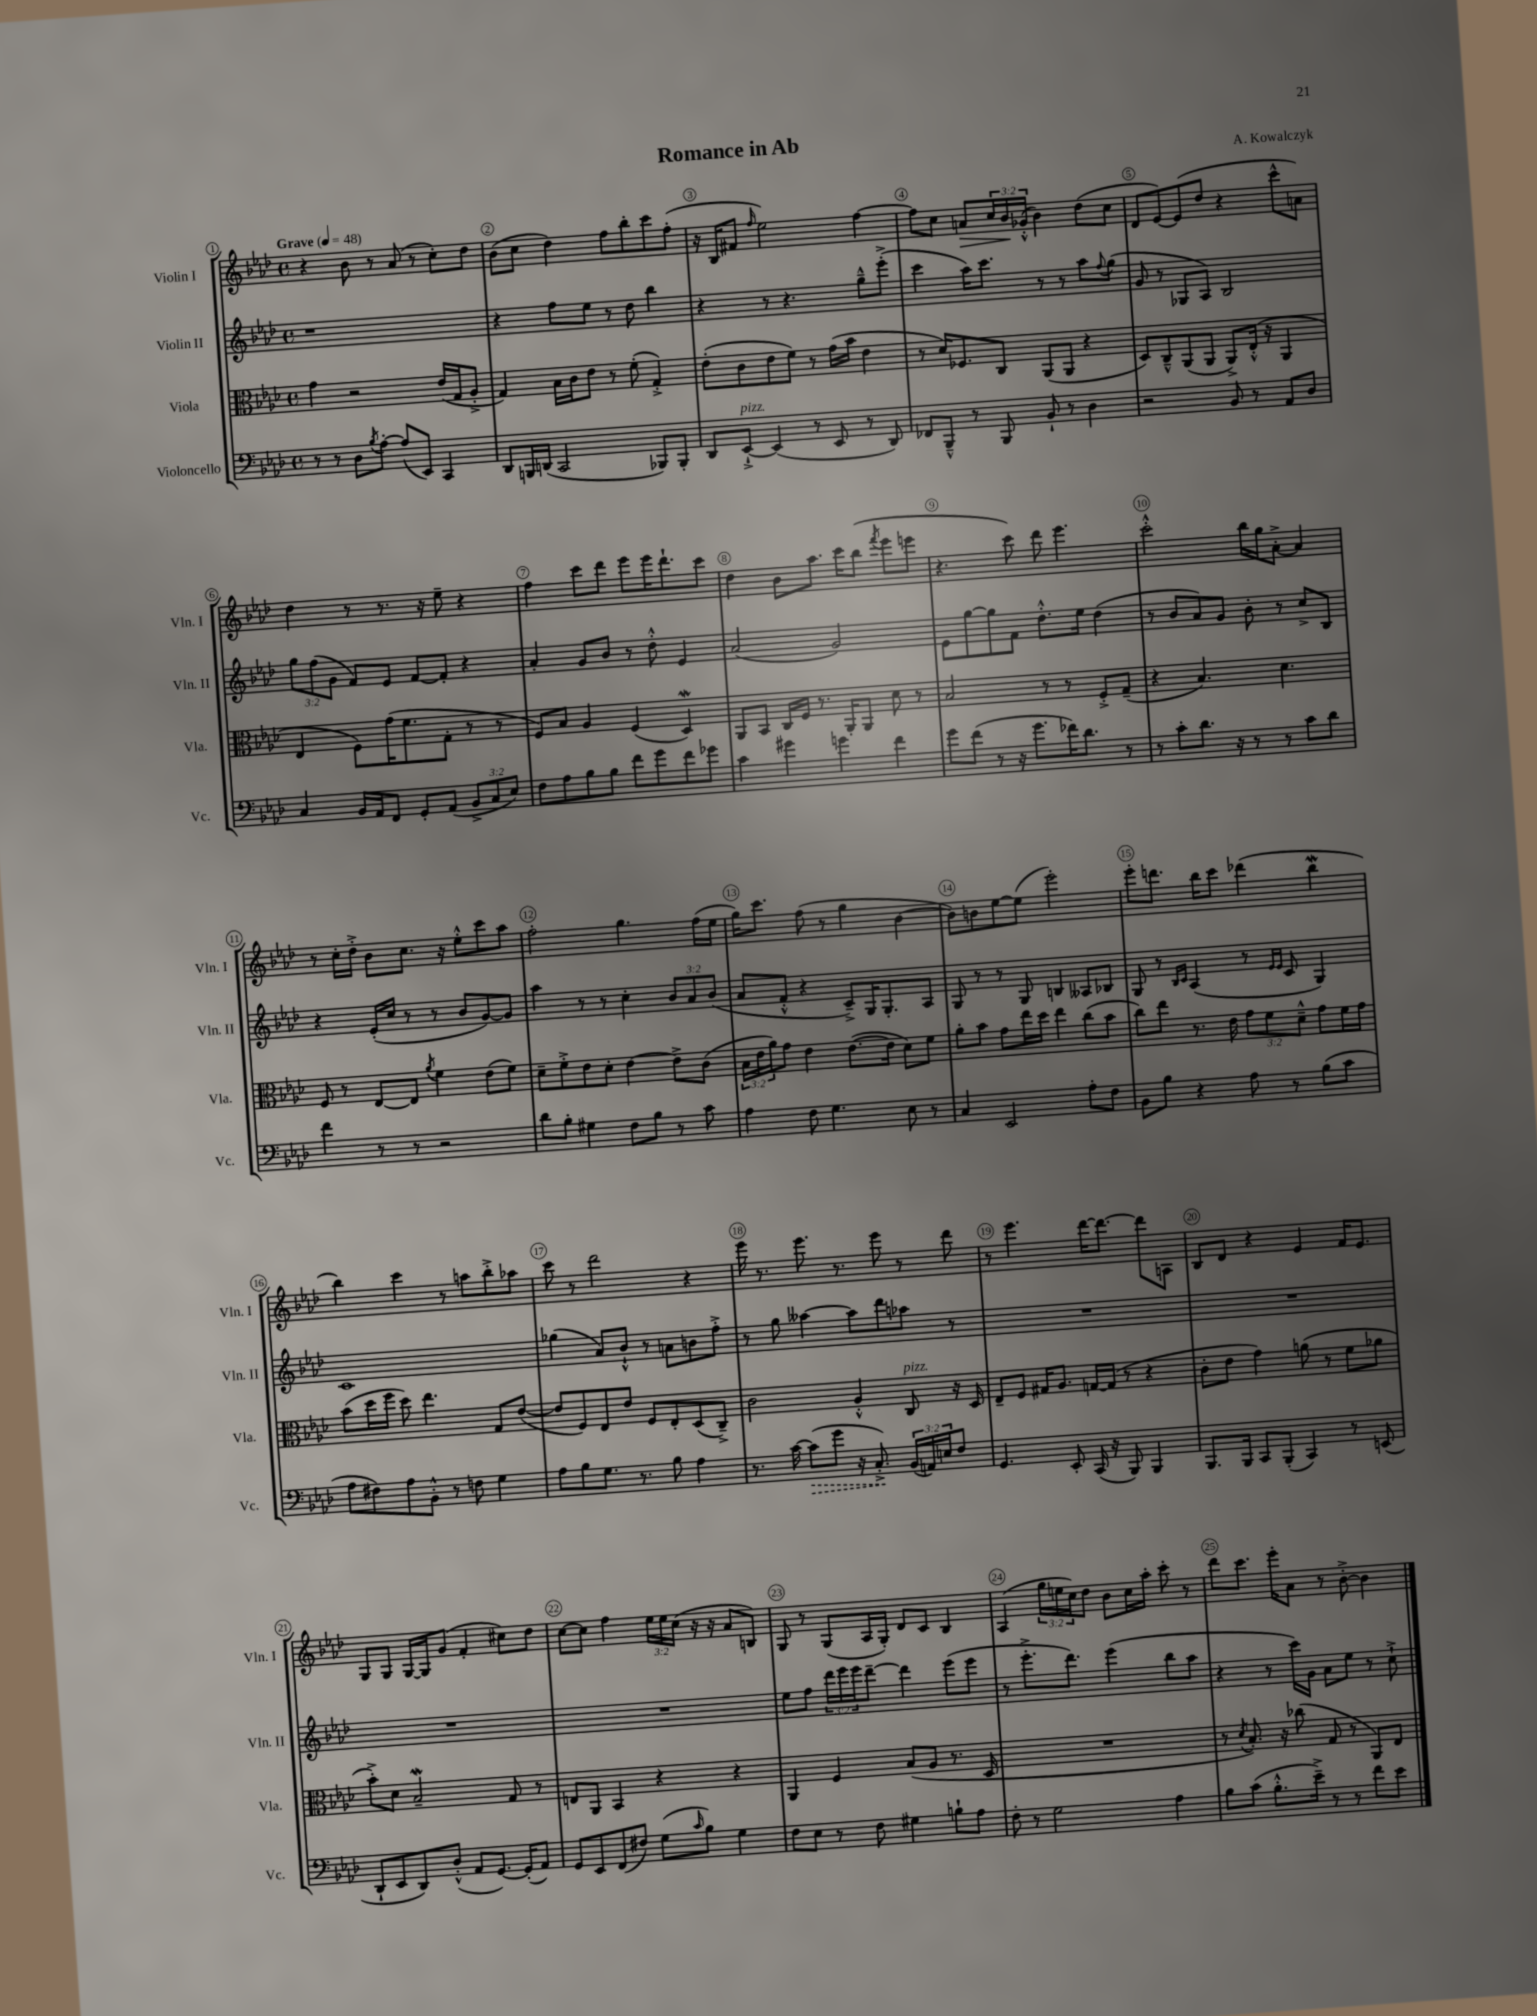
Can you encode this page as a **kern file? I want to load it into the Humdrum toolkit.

**kern	**kern	**kern	**kern
*staff4	*staff3	*staff2	*staff1
*clefF4	*clefC3	*clefG2	*clefG2
*k[b-e-a-d-]	*k[b-e-a-d-]	*k[b-e-a-d-]	*k[b-e-a-d-]
*M4/4	*M4/4	*M4/4	*M4/4
*met(c)	*met(c)	*met(c)	*met(c)
*MM48	*MM48	*MM48	*MM48
8r	4g\	1r	4r
8r	.	.	.
8D-\L	2r	.	8b-\
8qB-/	.	.	.
[8A-'\J	.	.	8r
(8A-/]L	.	.	(8a-/
8EE-/J)	.	.	8r
4CC/	(16e-/LL	.	8cc'\L)
.	16G/J	.	.
.	8A-'^/J	.	8dd-\J
=	=	=	=
8DD-/L	4G/)	4r	(8b-\L
16BBB/L	.	.	8cc\J
(16DD/JJ	.	.	.
2CC/	16B-\LL	8ff\L	4dd-\)
.	16c\J	.	.
.	8e-\J	8ee-\J	.
.	8r	8r	8ff\L
.	(8f'\	8dd-\	8bb-'\
8BBB-/L)	4G'^/)	4bb-\	8ccc\
8BBB-'/J	.	.	(8ff'\J
=	=	=	=
8DD-/L	(8e-'\L	4r	16r
.	.	.	16B-/LK
[8EE-`^/J	8c\	.	8f#/J
.	.	.	16qqff/
(4EE-/]	8e-\	8r	2ee-\)
.	8f\J)	4.r	.
8r	8r	.	.
8EE-/	(16g\LL	.	.
.	16b-\JJ	.	.
8r	4e-\	8gg~^^\L	[4ff\
8DD-/)	.	(8eee-'^\J	.
=	=	=	=
8FF-/L	8r	4ccc\	8ff\]L
8BBB-~^^/J	16d-/LK)	.	8cc\J
.	8.F-/	.	.
8r	.	16aa-\LK)	8a/L
.	.	8.ccc\J	.
8BBB-/	8C/J	.	24cc/L
.	.	.	24b-/
.	.	.	(24g-'^^/JJ
8BB-`/	(8AA-/L	8r	4b-\)
8r	8AA-/J	8r	.
4D-\	4r	8aa-\L	(8dd-\L
.	.	8qqff/	.
.	.	(8gg\J	8cc\J
=	=	=	=
2r	8D-/L)	8g/	8d-/L
.	8C~^^/	8r	[8e-/)
.	(8AA-/	8G-/L	(8e-/]
.	8AA-/J	8A-/J)	8dd-/J
8BB-/	8AA-^/L)	2B-/	4r
8r	(16E-'^^/Jk	.	.
.	16r	.	.
8AA-/L	4AA-/	.	8ccc^^\L
8D-/J	.	.	8a\J)
=	=	=	=
4C/	4E-/	12gg\L	4dd-\
.	.	(12ff\	.
.	.	12g\J	.
16BB-/LL	8F\L)	8f/L)	8r
16AA-/J	.	.	.
8FF/J	(16g\K	8e-/J	8.r
.	8.f\	.	.
8GG'/L	.	[8f/L	.
.	.	.	16r
(8AA-/J	8G'\J	8f'/]J	8ee-~\
12BB-^/L	8r	4r	4r
12C/	.	.	.
.	8r	.	.
12E-/J)	.	.	.
=	=	=	=
8F\L	8F/L)	4a-'/	4ff\
8A-\	8B-/J	.	.
8B-\	4A-/	8g/L	8ccc\L
8B-\J	.	8b-/J	8ddd-\J
8f\L	(4F/	8r	8eee-\L
8g\	.	8dd-'^^\	16eee-\K
.	.	.	8.ddd-`\
8f\	4D-/)	4e-/	.
8g-\J	.	.	8ccc\J
=	=	=	=
4c\	8AA-/L	(2a-/	4dd-\
.	8BB-/J	.	.
4g#\	16C/LL	.	8b-\L
.	16F/JJ	.	.
.	8.r	.	8.aa-\J
4g\	.	2g/)	.
.	16AA-'/LK	.	16ccc\LK
.	8AA-/J	.	(8bb-\J
.	.	.	8qfff/
4f\	8d-\	.	8eee-\L
.	8r	.	8eee\J
=	=	=	=
8g\L	2B-/	8e-\L	4.r
(8f\J	.	[8gg\	.
8r	.	8gg\]	.
16r	.	8f\J	8ccc\)
8.g\L	.	.	.
.	8r	8.dd-'^^\L	8ddd-\
16f-\K)	8r	.	4.eee-\
8.d-\J	.	16ee-\Jk	.
.	8F'^/L	(4dd-\	.
8r	(8G~/J	.	.
=	=	=	=
8r	4r	8r	2ccc'^^\
8c'\L	.	8b-/L	.
8.d-\J	4.B-/)	8a-/)	.
.	.	8g/J	.
16r	.	.	.
8r	.	8b-'\	16bb-\LL
.	.	.	16gg\J
8r	4.d-\	8r	[8a-'^\J
8c\L	.	8cc^/L	4a-/]
8d-\J	.	8B-/J	.
=	=	=	=
4f\	8F/	4r	8r
.	8r	.	16cc'\LL
.	.	.	16dd-'^\JJ
8r	[8E-/L	(16e-'/LL	8b-\L
.	.	16cc/JJ	.
8r	8E-/]J	8r	8.cc\J
.	8qa-/	.	.
2r	4f\	8r	.
.	.	.	16r
.	.	8b-/L	8ee-'^^\L
.	(8e-\L	[8g/)	8ccc\
.	8f\J)	8g/]J	8aa-\J
=	=	=	=
8d-\L	8d-~\L	4aa-\	2ff'\
8B-'\J	8f'^\	.	.
4G#\	8e-\	8r	.
.	8d-'\J	8r	.
8F\L	[4e-\	4cc'\	4.gg\
8B-\J	.	.	.
8r	8e-^\]L	12b-/L	.
.	.	12a-/	.
8c\	(8c\J	.	(16ff\LL
.	.	(12b-/J	.
.	.	.	16ee-\JJ
=	=	=	=
4A-\	24B-\LL	8a-/L	16gg\LK)
.	24e-\	.	.
.	.	.	8.ccc\J
.	24a-\J)	.	.
.	8g\J	8f'^^/J	.
8F\	4e-\	4r	(8ff\
4.G\	.	.	8r
.	([8.e-\L	8c~^/L)	4gg\
.	.	16G/K	.
.	16e-\]Jk	8.G'/	.
8E-\	8d-\L)	.	[4b-\
8r	8f\J	8A-/J	.
=	=	=	=
4C/	8a-'\L	8G/	8b-\]L)
.	8b-\J	8r	8b\
2EE-/	8g\L	8r	[8ee-\
.	16ee-\L	8G/	(8ee-\]J
.	16dd-\JJ	.	.
.	4ee-\	4B/	2eee-'\)
8A-'\L	(8cc\L	8A--/L	.
8F\J	8b-\J	8B-/J	.
=	=	=	=
8BB-\L	8cc\L)	8G/	8eee-'\L
8B-\J	8ee-\J	8r	8.ddd\J
.	.	16qqB-/LL	.
.	.	16qqc/JJ	.
4r	8.r	(4A-/	.
.	.	.	16bb-\LK
.	.	.	8ccc\J
.	16e-\	.	.
8A-\	12g\L	8r	(4ddd-\
.	12f\	.	.
.	.	16qqe-/LL	.
.	.	16qqe-/JJ	.
8r	.	8c/	.
.	12d-~^^\J	.	.
(8B-\L	8g\L	4G/)	4bb-\
8c\J	16f\L	.	.
.	16g\JJ	.	.
=	=	=	=
8A-\L	(8b-\L	1c	4bb-\)
8F#\)	16dd-\L	.	.
.	16ff\JJ	.	.
8A-\	8dd-\)	.	4ccc\
8BB-'^^\J	4.ee-\	.	.
8r	.	.	8r
8F\	.	.	8aa\L
4G\	8G/L	.	8bb-'^\
.	([8e-/J	.	8aa-\J
=	=	=	=
8A-\L	8e-/]L	(4gg-\	8ccc\
8B-\	8F/)	.	8r
8.G\J	8E-/	8a-/L)	2ddd-\
.	8e-/J	8b-`^^/J	.
8.r	.	.	.
.	8F/L	8r	.
8B-\	8E-'/	8a\L	.
4A-\	(8D-/	8b\	4r
.	8C~^/J)	8ff'^\J	.
=	=	=	=
8.r	2c\	8r	16eee-\
.	.	.	8.r
.	.	8gg\	.
[16c\	.	.	.
(8c\]L	.	[4aa--\	8.eee-\
8g\J	.	.	.
.	.	.	8.r
16r	4A-'^^/	8aa--\]L	.
8.C'^/)	.	.	.
.	.	8ddd-\	8eee-\
(24BB-/LL	8C/	8aa-\J	8r
24AA/)	.	.	.
24E/J	.	.	.
8F/J	16r	8r	8ddd-\
.	16D-/	.	.
=	=	=	=
4.GG/	8E-~/L	1r	8r
.	8F/J	.	4.eee-\
.	16G#/LK	.	.
.	8.A-/J	.	.
8EE-'/	.	.	.
(16CC/	[16G/LL	.	[16ddd-\LK
16r	(16G/]JJ	.	8.ddd-\_J
8BBB-/)	8r	.	.
4BBB-/	4r	.	8ddd-\]L
.	.	.	8A\J
=	=	=	=
8.BBB-/L	8c'\L	1r	8B-/L
.	8e-\J	.	8d-/J
16BBB-/Jk	.	.	.
8CC/L	4g\)	.	4r
(8BBB-'/J	.	.	.
4CC/)	(8a\	.	4e-/
.	8r	.	.
8r	8f\L	.	16f/LK
.	.	.	8.e-/J
(8EE/	8a-\J	.	.
=	=	=	=
8DD-`/L	8b-'^\L)	1r	8G/L
8EE-/	8d-\J	.	8G/J
8DD-/)	2B-~/	.	[16G/LL
.	.	.	16G/]J
(8D-'^^/J	.	.	(8g/J
8AA-/L	.	.	4f'/
[8.GG/J)	.	.	.
.	8G/	.	8cc#\L)
(16GG'/]LK	.	.	.
8AA-/J)	8r	.	8dd-\J
=	=	=	=
8GG/L	8E/L	1r	[8cc\L
8EE-/	8AA-/J	.	8cc\]J
(8FF/	4BB-/	.	4ff\
8F#/J)	.	.	.
(8G\L	4r	.	24ee-\LL
.	.	.	24ee-\
.	.	.	(24cc\JJ
16qqc/	.	.	.
8B-\J)	.	.	16r
.	.	.	16r
4G\	4r	.	8a-/L
.	.	.	8B/J)
=	=	=	=
8F\L	4AA-/	8ee-\L	8G/
8E-\J	.	8ff\J	8r
8r	4F/	24ddd-\LL	(8G/L
.	.	24eee-\	.
.	.	24eee-\J	.
8F\	.	[8ddd-~\J	16A-/L
.	.	.	16G'/JJ)
4G#\	(8B-/L	4ddd-\]	8d-/L
.	8A-/J	.	8c/J
8B`\L	8.r	(8eee-\L	4B-/
8A-\J	.	8eee-\J	.
.	16D-/	.	.
=	=	=	=
8F'\	1r	8r	(4A-/
8r	.	8.eee-'^\L	.
2G\	.	.	24gg\LL
.	.	.	24ee\
.	.	8.ddd-\J)	.
.	.	.	24cc\J)
.	.	.	8dd-\J
.	.	(4eee-\	8b-\L
.	.	.	16cc\L
.	.	.	16aa-'\JJ
4A-\	.	8bb-\L	8ccc'\
.	.	8aa-\J	8r
=	=	=	=
8B-\L	8r	4r	8ddd-\L
.	8qd-/	.	.
(8c\J	8.B-'/)	.	8.ccc\J
8.B-'^^\L	.	8r	.
.	16r	.	16eee-'\LK
.	(8cc-\	16ccc\LL)	8a-\J
16e-~^\Jk)	.	16g\JJ	.
8r	8G/	8a-\L	8r
8r	8r	8ee-\J	[8b-'^\
8f\L	8AA-/L)	8r	4b-\]
8e-\J	8E-/J	8cc`^\	.
==	==	==	==
*-	*-	*-	*-
